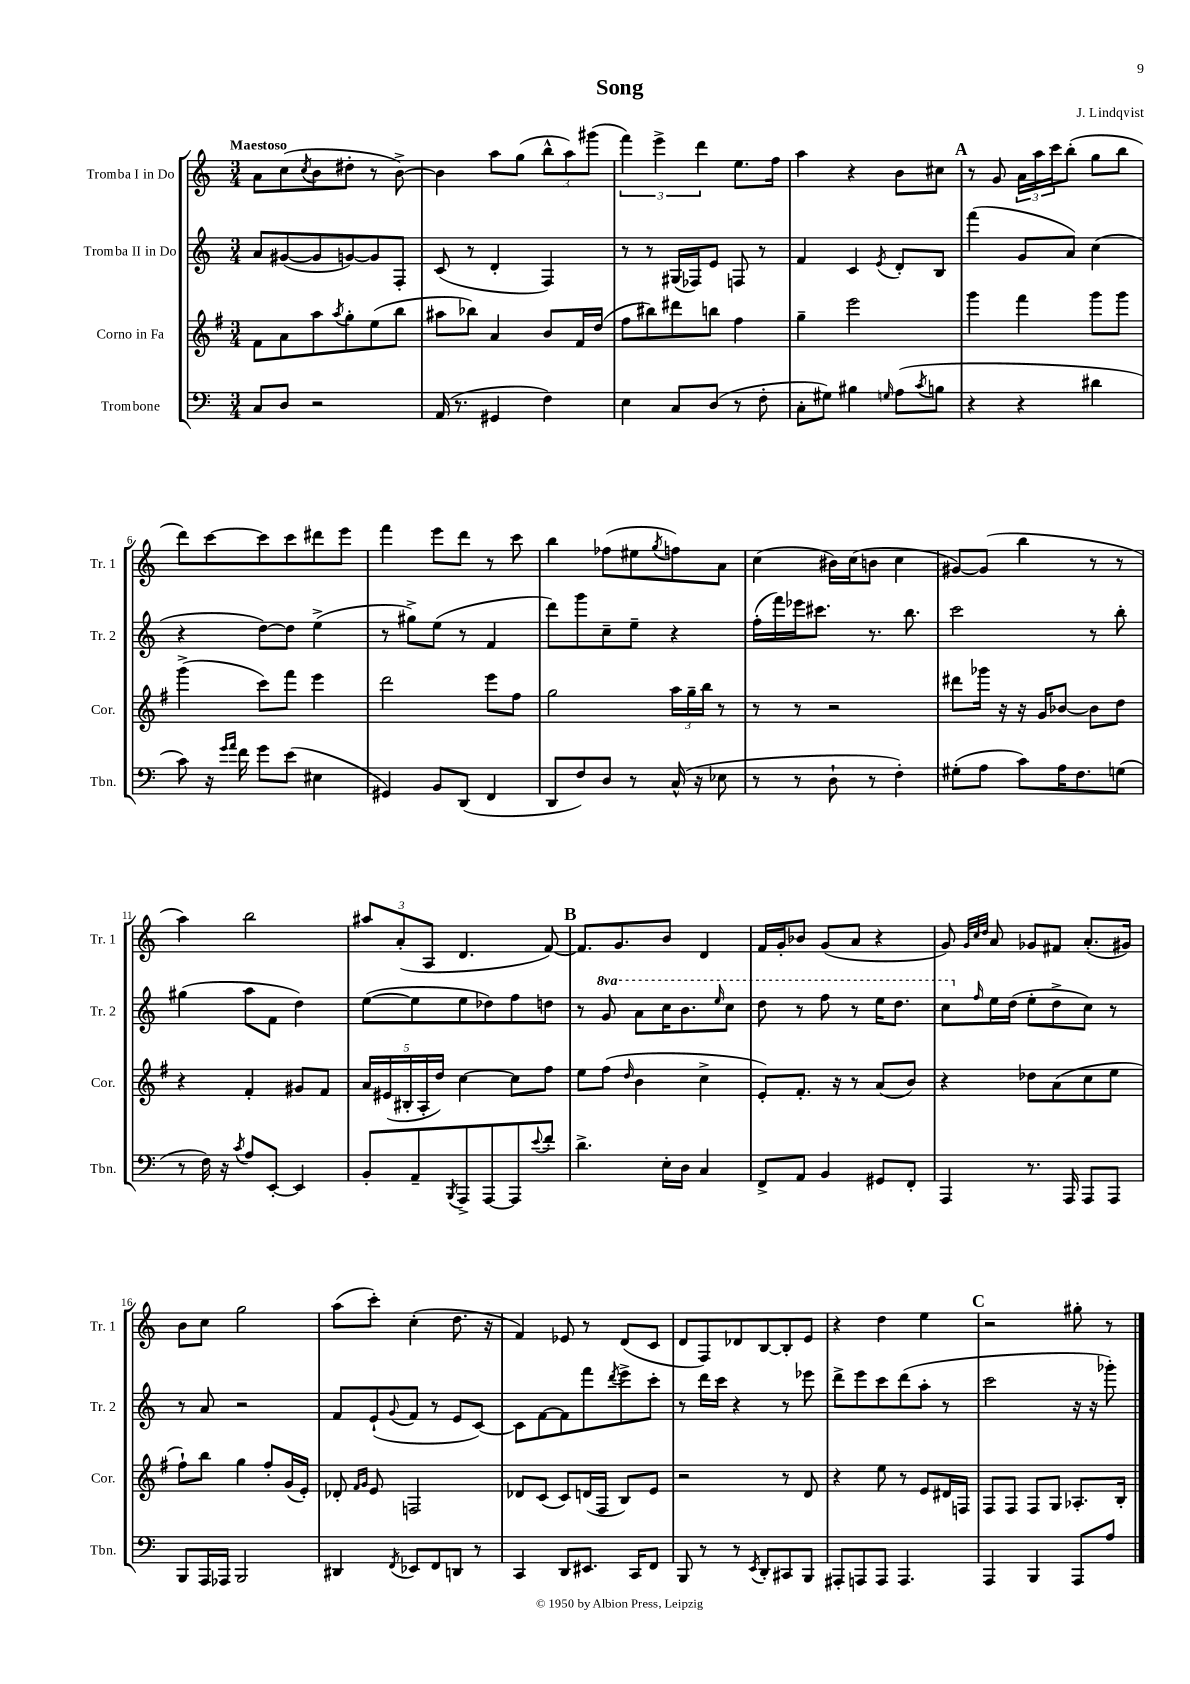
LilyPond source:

\header { title = "Song" composer = "J. Lindqvist" }
<<
\new StaffGroup <<
\new Staff = "s0" \with { instrumentName = "Tromba I in Do" shortInstrumentName = "Tr. 1" } {
    \clef treble \key c \major \numericTimeSignature \time 3/4 \tempo "Maestoso"
    a'8 c''8( \acciaccatura { c''8 } b'8 dis''8-. r8 b'8~->) |
    b'4 a''8 g''8( \tuplet 3/2 { b''8-^ a''8) gis'''8( } |
    \tuplet 3/2 { f'''4) e'''4-> d'''4 } e''8. f''16 |
    a''4 r4 b'8 cis''8 |
    \mark \markup { \bold "A" } r8 g'8 \tuplet 3/2 { a'16 a''16 c'''16 } b''8-.( g''8 b''8 |
    d'''8) c'''8~ c'''8 c'''8 dis'''8 e'''8 |
    f'''4 e'''8 d'''8 r8 c'''8 |
    b''4 fes''8( eis''8 \acciaccatura { g''8 } f''8) a'8 |
    c''4( bis'16) c''16( b'8 c''4 |
    gis'8~) gis'8( b''4 r8 r8 |
    a''4) b''2 |
    \tuplet 3/2 { ais''8 a'8-.( a8 } d'4. f'8~) |
    \mark \markup { \bold "B" } f'8. g'8. b'8 d'4 |
    f'16 g'16-. bes'8 g'8( a'8 r4 |
    g'8) \grace { g'32 c''32 d''32 } a'8 ges'8 fis'8 a'8.-.( gis'16) |
    b'8 c''8 g''2 |
    a''8( c'''8-.) c''4-.( d''8. r16 |
    f'4) ees'8 r8 d'8( c'8 |
    d'8 f8) des'8 b8~ b8-. e'8 |
    r4 d''4 e''4 |
    \mark \markup { \bold "C" } r2 gis''8-. r8 \bar "|." |
}
\new Staff = "s1" \with { instrumentName = "Tromba II in Do" shortInstrumentName = "Tr. 2" } {
    \clef treble \key c \major \numericTimeSignature \time 3/4 \set Staff.ottavationMarkups = #ottavation-simple-ordinals
    a'8 gis'8~( gis'8 g'8~) g'8 f8-. |
    c'8( r8 d'4-. f4) |
    r8 r8 gis16( fes16) e'8 f8 r8 |
    f'4 c'4 \acciaccatura { e'8 } d'8-. b8 |
    \mark \markup { \bold "A" } f'''4( g'8 a'8) c''4( |
    r4 d''8~) d''8 e''4->( |
    r8 gis''8->) e''8( r8 f'4 |
    d'''8) g'''8 c''8-- e''8-- r4 |
    f''16-.( f'''16) ees'''16 cis'''8. r8. b''8. |
    c'''2 r8 b''8-. |
    gis''4( a''8 f'8 d''4) |
    e''8~( e''8 e''8 des''8) f''8 d''8 |
    \mark \markup { \bold "B" } r8 \ottava #1 g''8 a''8 c'''16 b''8. \grace { e'''16 } c'''8 |
    d'''8 r8 f'''8 r8 e'''16 d'''8. |
    c'''8 \ottava #0 \grace { f''16 } e''16 d''16( e''8-. d''8-> c''8) r8 |
    r8 a'8 r2 |
    f'8 e'8-!( \appoggiatura { g'8 } f'8 r8 e'8 c'8~) |
    c'8 f'8~ f'8 f'''8 \acciaccatura { d'''8 } e'''8-> c'''8-. |
    r8 d'''16 c'''16 r4 r8 ees'''8 |
    d'''8-> e'''8 c'''8 d'''8( a''8-. r8 |
    \mark \markup { \bold "C" } c'''2 r16 r16 ges'''8-.) \bar "|." |
}
\new Staff = "s2" \with { instrumentName = "Corno in Fa" shortInstrumentName = "Cor." } {
    \clef treble \key g \major \numericTimeSignature \time 3/4
    fis'8 a'8 a''8 \acciaccatura { a''8 } g''8-. e''8( b''8 |
    ais''8 bes''8) a'4 b'8 fis'16 d''16( |
    fis''8 bis''8) dis'''8 b''8 fis''4 |
    g''4-- e'''2 |
    \mark \markup { \bold "A" } g'''4 fis'''4 g'''8 g'''8 |
    g'''4->( c'''8) fis'''8 e'''4 |
    d'''2 e'''8 fis''8 |
    g''2 \tuplet 3/2 { a''16 g''16-- b''16 } r8 |
    r8 r8 r2 |
    dis'''8 ges'''16 r16 r16 g'16 bes'8~ bes'8 d''8 |
    r4 fis'4-. gis'8 fis'8 |
    \tuplet 5/4 { a'16 eis'16( bis16-. a16-. d''16) } c''4~ c''8 fis''8 |
    \mark \markup { \bold "B" } e''8 fis''8( \grace { d''16 } b'4 c''4-> |
    e'8-.) fis'8.-. r16 r8 a'8( b'8) |
    r4 des''8 a'8( c''8 e''8 |
    fis''8-!) b''8 g''4 fis''8-. g'16( e'16-.) |
    des'8-. \grace { fis'16 g'16 } e'8 f2 |
    des'8 c'8( c'8) d'16( fis16 b8) e'8 |
    r2 r8 d'8 |
    r4 e''8 r8 e'8 dis'16 f16 |
    \mark \markup { \bold "C" } fis8 fis8 fis8 g8 aes8.-. b16-. \bar "|." |
}
\new Staff = "s3" \with { instrumentName = "Trombone" shortInstrumentName = "Tbn." } {
    \clef bass \key c \major \numericTimeSignature \time 3/4
    c8 d8 r2 |
    a,16( r8. gis,4 f4) |
    e4 c8 d8( r8 f8-. |
    c8-. gis8) bis4 \grace { g16 } a8( \acciaccatura { c'8 } b8 |
    \mark \markup { \bold "A" } r4 r4 dis'4 |
    c'8) r16 \grace { g'16 a'16 } f'16 g'8 e'8( eis4 |
    gis,4) b,8 d,8( f,4 |
    d,8 f8) d8 r8 c16-^( r16 ees8 |
    r8 r8 d8-! r8 f4-.) |
    gis8-.( a8 c'8) a16 f8. g8( |
    r8 f16) r16 \acciaccatura { c'8 } a8 e,8~-. e,4 |
    b,8-. a,8-- \acciaccatura { b,,8 } a,,8-> a,,8~ a,,8 \appoggiatura { e'8 } f'8-. |
    \mark \markup { \bold "B" } d'4.-> e16-. d16 c4 |
    f,8-> a,8 b,4 gis,8 f,8-. |
    a,,4 r8. a,,16 a,,8 a,,8 |
    b,,8 a,,16 aes,,16 b,,2 |
    dis,4 \acciaccatura { f,8 } ees,8 f,8 d,8 r8 |
    c,4 d,8 eis,8. c,16 f,8 |
    b,,8 r8 r8 \acciaccatura { e,8 } d,8-. cis,8 b,,8 |
    ais,,8-. a,,8 a,,8 a,,4. |
    \mark \markup { \bold "C" } a,,4 b,,4 a,,8 a8 \bar "|." |
}
>>
>>
